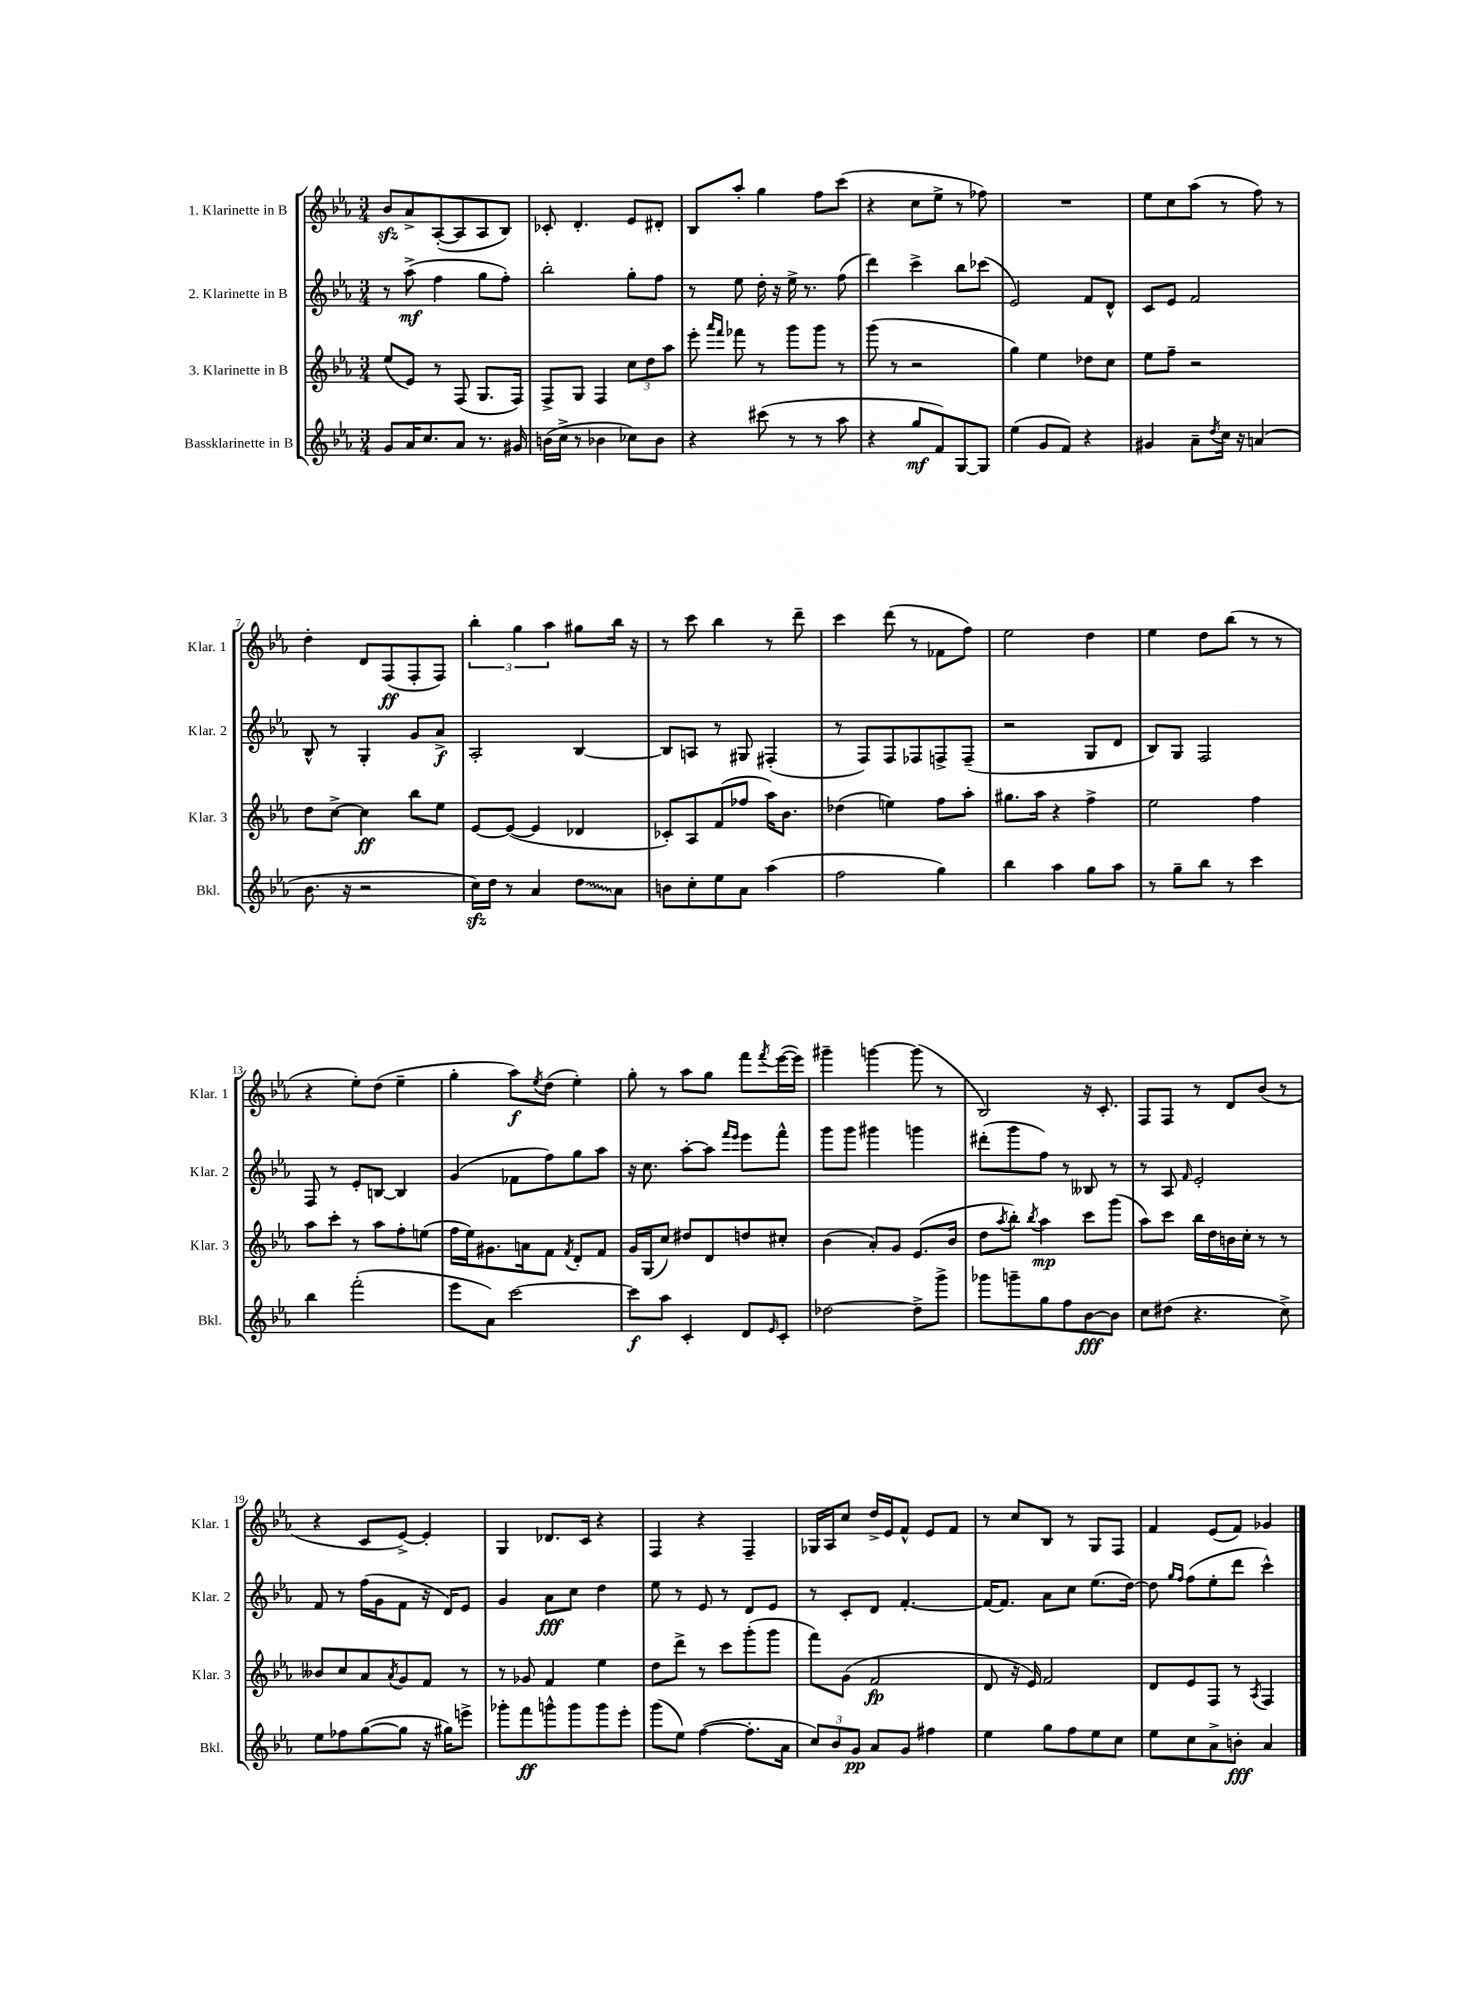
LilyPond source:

<<
\new StaffGroup <<
\new Staff = "s0" \with { instrumentName = "1. Klarinette in B" shortInstrumentName = "Klar. 1" } {
    \clef treble \key ees \major \numericTimeSignature \time 3/4
    bes'8\sfz aes'8-> aes8~-.( aes8 aes8 bes8) |
    ces'8-. d'4.-. ees'8 dis'8-. |
    bes8 aes''8-. g''4 f''8 c'''8( |
    r4 c''8 ees''8-> r8 fes''8) |
    R2. |
    ees''8 c''8 aes''8( r8 f''8) r8 |
    d''4-. d'8 f8\ff( f8-. f8) |
    \tuplet 3/2 { bes''4-. g''4 aes''4 } gis''8 bes''16 r16 |
    r8 c'''8 bes''4 r8 d'''8-- |
    c'''4 d'''8( r8 fes'8 f''8) |
    ees''2 d''4 |
    ees''4 d''8 bes''8( r8 r8 |
    r4 ees''8-.) d''8( ees''4-- |
    g''4-. aes''8\f) \acciaccatura { ees''8 } d''8( ees''4-.) |
    g''8-. r8 aes''8 g''8 f'''8 \acciaccatura { f'''8 } ees'''16~( ees'''16) |
    gis'''4-- g'''4~ g'''8( r8 |
    bes2) r16 c'8.-. |
    f8 f8 r8 d'8 bes'8( r8 |
    r4 c'8 ees'8~->) ees'4-. |
    g4 des'8. c'16 r4 |
    f4 r4 f4-- |
    ges16 aes16 c''8 d''16-> ees'16 f'8-^ ees'8 f'8 |
    r8 c''8 bes8 r8 g8 f8 |
    f'4 ees'8( f'8) ges'4 \bar "|." |
}
\new Staff = "s1" \with { instrumentName = "2. Klarinette in B" shortInstrumentName = "Klar. 2" } {
    \clef treble \key ees \major \numericTimeSignature \time 3/4
    r8 aes''8->\mf( f''4 g''8 f''8-.) |
    bes''2-. g''8-. f''8 |
    r8 ees''8 d''16-. r16 ees''16-> r8. f''8( |
    d'''4) c'''4-> bes''8 ces'''8( |
    ees'2) f'8 d'8-^ |
    c'8 ees'8 f'2 |
    bes8-^ r8 g4-. g'8 aes'8->\f |
    aes2-. bes4~ |
    bes8 a8 r8 gis8 fis4-.( |
    r8 f8) f8 fes8 f8-> f8--( |
    r2 g8 d'8 |
    bes8) g8 f2 |
    f8 r8 ees'8-. b8~ b4 |
    g'4( fes'8 f''8) g''8 aes''8 |
    r16 c''8. aes''8~-. aes''8 \grace { f'''16 ees'''16 } ees'''8 f'''8-^ |
    g'''8 g'''8 gis'''4 g'''4 |
    dis'''8-.( g'''8 f''8) r8 beses8 r8 |
    r8 aes8 \grace { f'16 } ees'2-. |
    f'8 r8 f''16( g'16 f'8 r16 d'16) ees'8 |
    g'4 aes'8\fff c''8 d''4 |
    ees''8 r8 ees'8 r8 d'8 ees'8 |
    r8 c'8-. d'8 f'4.~-. |
    f'16~ f'8. aes'8 c''8 ees''8.( d''16~) |
    d''8 \grace { g''16 f''16 } f''8( ees''8-. d'''8 c'''4-^) \bar "|." |
}
\new Staff = "s2" \with { instrumentName = "3. Klarinette in B" shortInstrumentName = "Klar. 3" } {
    \clef treble \key ees \major \numericTimeSignature \time 3/4
    ees''8( ees'8) r8 f8( g8. f16) |
    f8-> g8 f4 \tuplet 3/2 { c''8 d''8 aes''8 } |
    ees'''8-. \grace { aes'''16 f'''16 } fes'''8 r8 g'''8 g'''8 r8 |
    g'''8( r8 r2 |
    g''4) ees''4 des''8 c''8 |
    ees''8 f''8-- r2 |
    d''8 c''8~-> c''4\ff bes''8 ees''8 |
    ees'8~ ees'8~( ees'4 des'4 |
    ces'8-.) aes8 f'8( fes''8 aes''16) bes'8. |
    des''4( e''4) f''8 aes''8-. |
    gis''8. aes''16 r4 f''4-> |
    ees''2 f''4 |
    aes''8 c'''8-. r8 aes''8 f''8-. e''8( |
    f''16 ees''16) gis'8. a'16 f'8 \acciaccatura { f'8 } d'8-. f'8 |
    g'16 g16( c''8) dis''8 d'8 d''8 cis''8-. |
    bes'4( aes'8-.) g'8 ees'8.( bes'16 |
    d''8 \acciaccatura { aes''8 } bes''8-.) \acciaccatura { bes''8 } aes''4\mp c'''8 g'''8( |
    aes''8) c'''8 bes''16 d''16 b'16 c''16-. r8 r8 |
    beses'8 c''8 aes'8 \acciaccatura { aes'8 } g'8 f'8 r8 |
    r8 ges'8 f'4 ees''4 |
    d''8 d'''8-> r8 c'''8 g'''8-.( g'''8 |
    f'''8) g'8( f'2\fp |
    d'8 r16 ees'16) f'2 |
    d'8 ees'8 f8 r8 \acciaccatura { aes8 } f4 \bar "|." |
}
\new Staff = "s3" \with { instrumentName = "Bassklarinette in B" shortInstrumentName = "Bkl." } {
    \clef treble \key ees \major \numericTimeSignature \time 3/4
    g'8 aes'16 c''8. aes'8 r8. gis'16 |
    b'16( c''16-> r8 bes'4 ces''8) bes'8 |
    r4 cis'''8( r8 r8 aes''8 |
    r4 g''8\mf f'8) g8~ g8 |
    ees''4( g'8 f'8) r4 |
    gis'4 aes'8-- \acciaccatura { d''8 } c''16 r16 a'4( |
    bes'8. r16 r2 |
    c''16\sfz) d''16 r8 aes'4 \once \override Glissando.style = #'zigzag d''8\glissando aes'8 |
    b'8 c''8-. ees''8 aes'8 aes''4( |
    f''2 g''4) |
    bes''4 aes''4 g''8 aes''8 |
    r8 g''8-- bes''8 r8 c'''4 |
    bes''4 f'''2-.( |
    ees'''8 aes'8) c'''2~ |
    c'''8\f aes''8 c'4-. d'8 \grace { ees'16 } c'8-. |
    des''2~ des''8-> g'''8-> |
    ges'''8 g'''8-- g''8 f''8 bes'8~\fff bes'8 |
    c''8 dis''8( r4. c''8->) |
    ees''8 fes''8 g''8~( g''8 r16 gis''16) e'''8-> |
    ges'''8-. f'''8\ff g'''8-^ g'''8 g'''8 ees'''8-. |
    g'''8( ees''8) f''4~( f''8.-. aes'16 |
    \tuplet 3/2 { c''8) bes'8 g'8\pp } aes'8 g'8 fis''4 |
    ees''4 g''8 f''8 ees''8 c''8 |
    ees''8 c''8 aes'8-> b'8-.\fff aes'4 \bar "|." |
}
>>
>>
